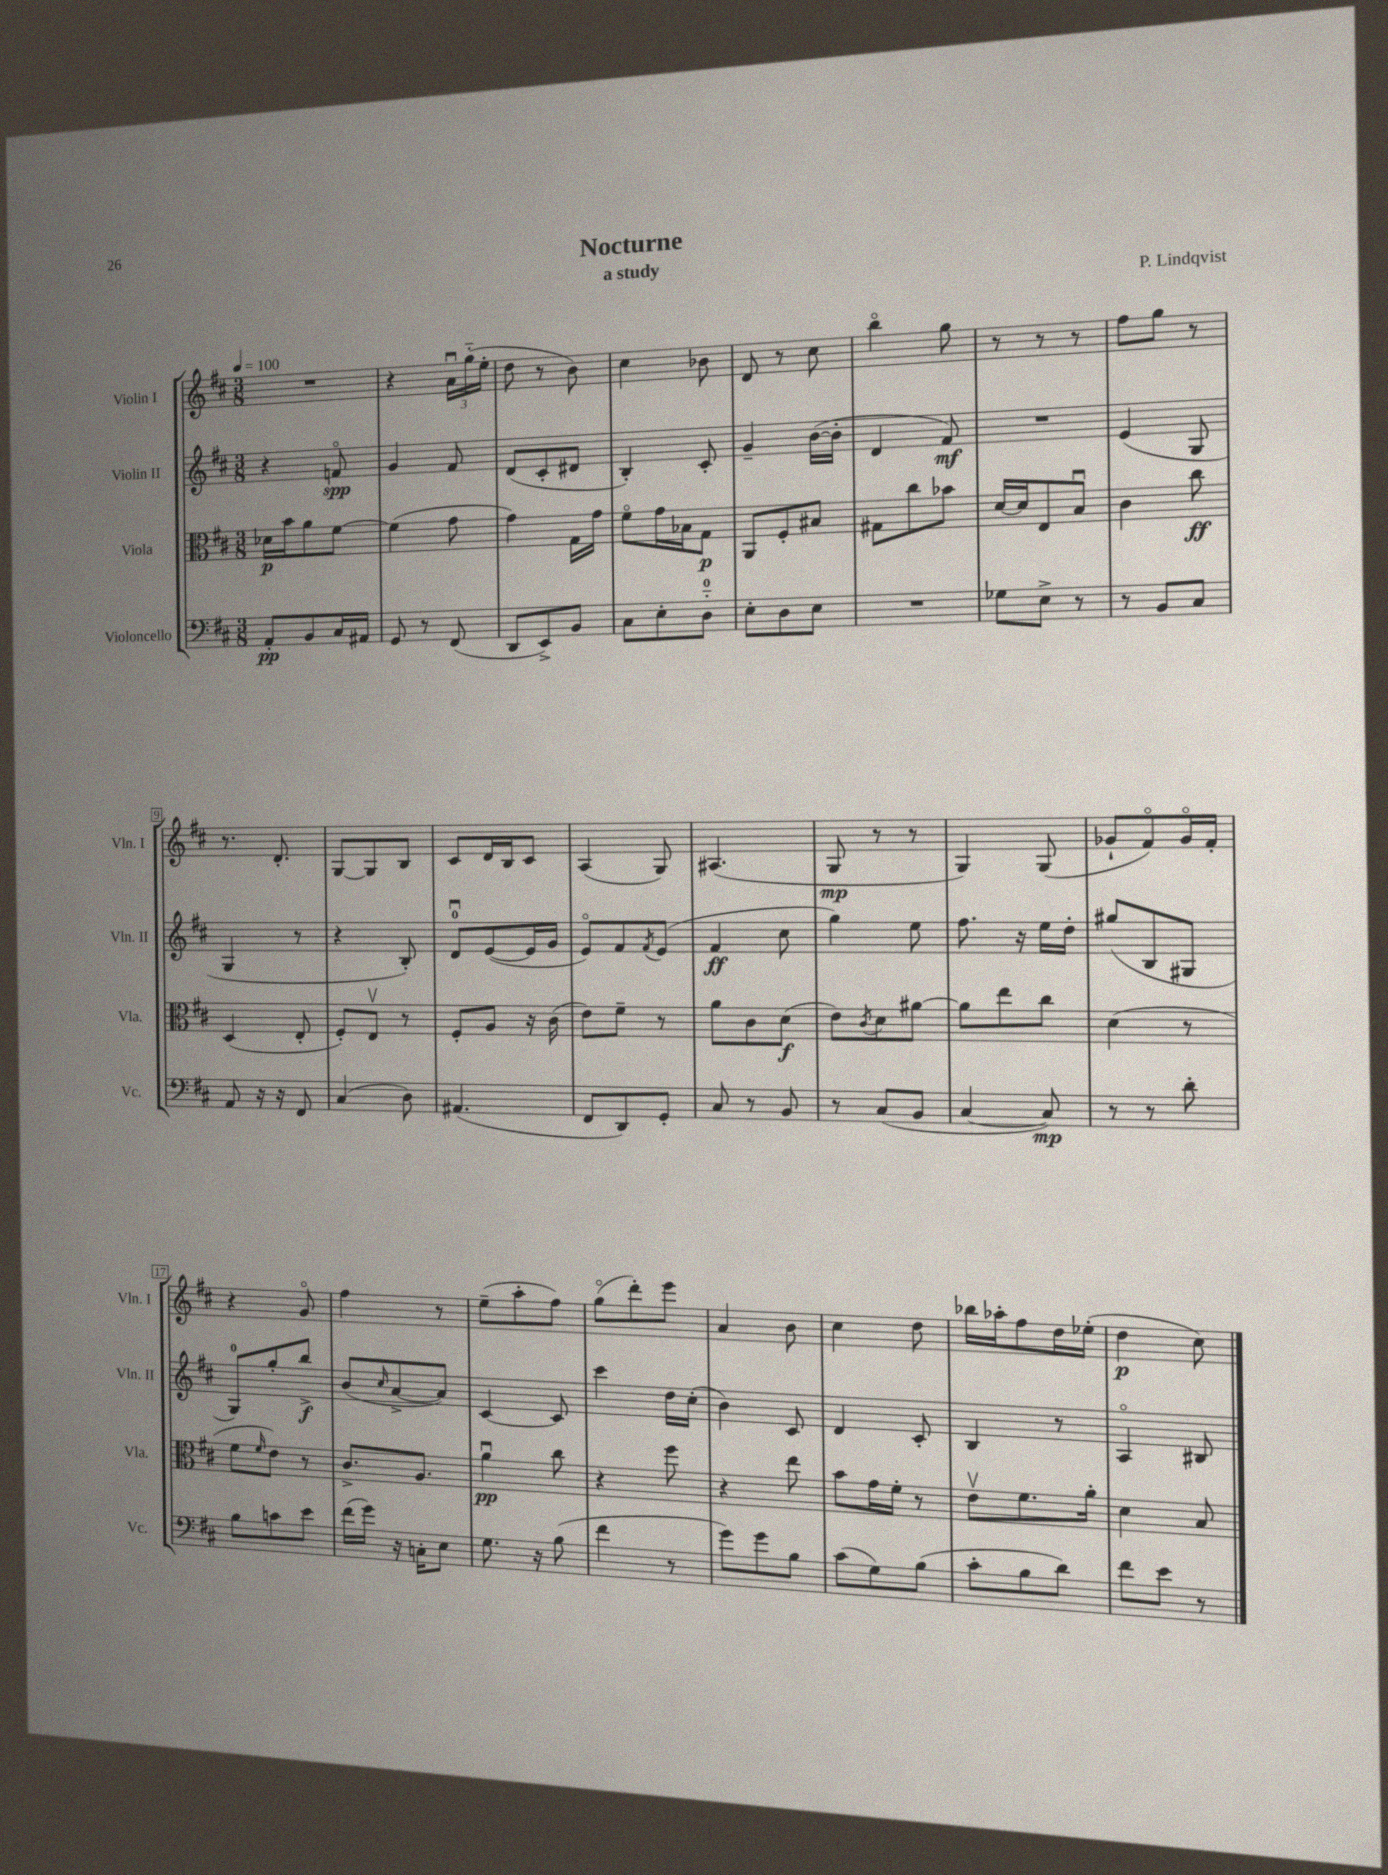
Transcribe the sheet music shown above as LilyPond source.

\header { title = "Nocturne" composer = "P. Lindqvist" subtitle = "a study" }
<<
\new StaffGroup <<
\new Staff = "s0" \with { instrumentName = "Violin I" shortInstrumentName = "Vln. I" } {
    \clef treble \key d \major \numericTimeSignature \time 3/8 \tempo 4 = 100
    R4. |
    r4 \tuplet 3/2 { a'16\downbow g''16-_( e''16-. } |
    d''8 r8 b'8) |
    cis''4 bes'8 |
    d'8 r8 cis''8 |
    b''4\flageolet g''8 |
    r8 r8 r8 |
    fis''8 g''8 r8 |
    r8. d'8.-. |
    g8~ g8 b8 |
    cis'8 d'16 b16 cis'8 |
    a4( g8) |
    ais4.( |
    g8\mp r8 r8 |
    g4) g8( |
    ges'8-! fis'8\flageolet) ges'16\flageolet fis'16-. |
    r4 g'8\flageolet |
    fis''4 r8 |
    e''8--( a''8-. fis''8) |
    g''8\flageolet( d'''8-.) e'''8 |
    a'4 b'8 |
    cis''4 d''8 |
    bes''16 aes''16-. fis''8 d''16 ees''16-.( |
    d''4\p cis''8) \bar "|." |
}
\new Staff = "s1" \with { instrumentName = "Violin II" shortInstrumentName = "Vln. II" } {
    \clef treble \key d \major \numericTimeSignature \time 3/8
    r4 f'8\flageolet\spp |
    g'4 fis'8 |
    d'8( cis'8-. dis'8 |
    b4-.) cis'8-. |
    g'4-- b'16~( b'16-. |
    d'4 fis'8\mf) |
    R4. |
    e'4( g8 |
    g4 r8 |
    r4 b8-.) |
    d'8-0\downbow e'8~( e'16 g'16 |
    e'8\flageolet) fis'8 \acciaccatura { fis'8 } e'8( |
    fis'4\ff cis''8 |
    g''4) e''8 |
    fis''8. r16 e''16 d''16-. |
    gis''8( b8 gis8 |
    g8-0) g''8-. b''8->\f |
    b'8( \grace { cis''16 } a'8~-> a'8) |
    cis'4~ cis'8 |
    cis'''4 d''16 cis''16-.( |
    b'4) cis'8 |
    d'4 cis'8-. |
    b4 r8 |
    a4\flageolet bis8 \bar "|." |
}
\new Staff = "s2" \with { instrumentName = "Viola" shortInstrumentName = "Vla." } {
    \clef alto \key d \major \numericTimeSignature \time 3/8
    des'16\p b'16 a'8 fis'8~ |
    fis'4( g'8 |
    g'4) g16 g'16 |
    fis'8\flageolet g'16 bes16 g8\p |
    a,8 fis8-. bis8 |
    gis8 cis''8 bes'8 |
    d'16~ d'16 e8 b8\downbow |
    cis'4 cis''8\ff |
    d4( e8-. |
    fis8-.) e8\upbow r8 |
    fis8-. a8 r16 cis'16( |
    e'8) fis'8-- r8 |
    a'8 cis'8 d'8\f( |
    e'8) \acciaccatura { cis'8 } d'8 ais'8~ |
    ais'8 e''8 cis''8 |
    d'4( r8 |
    fis'8 \grace { fis'16 } e'8) r8 |
    cis'8.-> a8. |
    a'4\downbow\pp cis''8 |
    r4 fis''8 |
    r4 e''8 |
    b'8 g'16 fis'16-. r8 |
    e'8\upbow fis'8. a'16-. |
    d'4 b8 \bar "|." |
}
\new Staff = "s3" \with { instrumentName = "Violoncello" shortInstrumentName = "Vc." } {
    \clef bass \key d \major \numericTimeSignature \time 3/8
    a,8-.\pp b,8 cis16 ais,16 |
    g,8 r8 fis,8( |
    d,8 e,8->) b,8 |
    cis8 e8-. d8-0-_ |
    e8-. d8 e8 |
    R4. |
    ges8 e8-> r8 |
    r8 b,8 cis8 |
    a,8 r16 r16 fis,8 |
    cis4( d8) |
    ais,4.( |
    fis,8 d,8) g,8-. |
    cis8 r8 b,8 |
    r8 cis8( b,8 |
    cis4~ cis8\mp) |
    r8 r8 d'8-. |
    b8 c'8 e'8 |
    fis'16( g'16) r16 c16-. e8 |
    g8. r16 b8( |
    fis'4 r8 |
    g'8) g'8 b8 |
    cis'8( g8) b8( |
    cis'8-. b8 d'8) |
    fis'8 e'8 r8 \bar "|." |
}
>>
>>
\layout { \context { \Score \override BarNumber.stencil = #(make-stencil-boxer 0.1 0.3 ly:text-interface::print) } }
